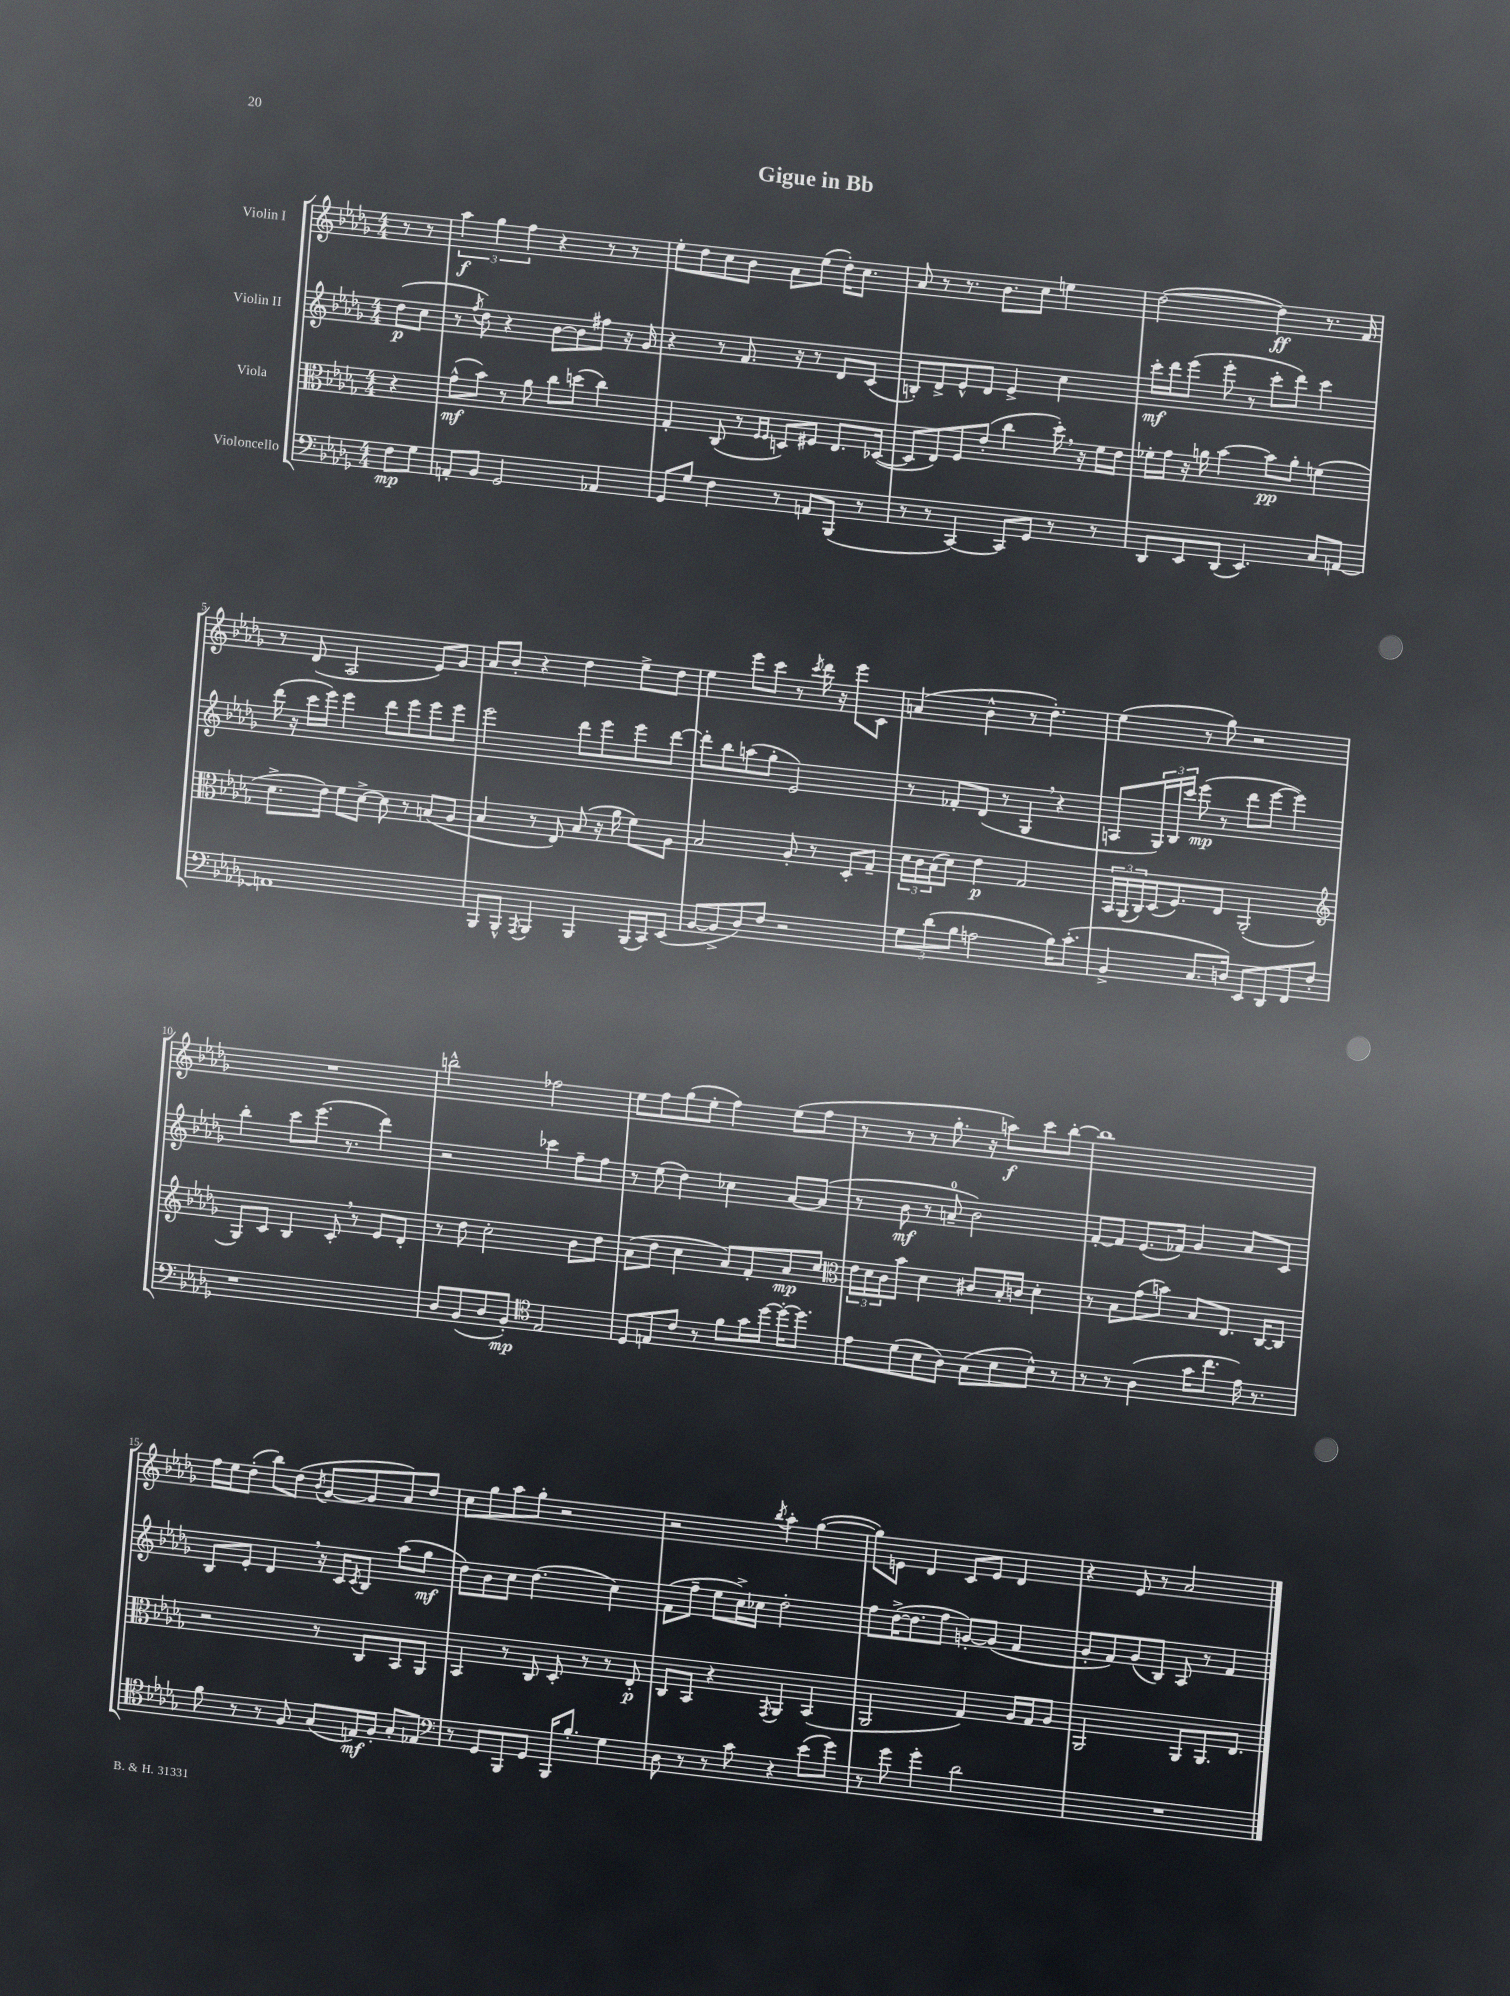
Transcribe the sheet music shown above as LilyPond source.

\header { title = "Gigue in Bb" }
<<
\new StaffGroup <<
\new Staff = "s0" \with { instrumentName = "Violin I" } {
    \clef treble \key des \major \numericTimeSignature \time 4/4 \partial 4
    r8 r8 |
    \tuplet 3/2 { aes''4\f ges''4 f''4 } r4 r8 r8 |
    ees''8-. des''8 c''8 bes'8 aes'8 ees''8( des''16-.) c''8. |
    aes'8 r8 r8. bes'8. c''8 e''4 |
    des''2~( des''4\ff) r8. f'16 |
    r8 des'8( aes2 ees'8) ges'8 |
    aes'8 bes'8-. r4 des''4 ees''8-> des''8 |
    ees''4 ees'''8 c'''8 r8 \acciaccatura { c'''8 } des'''16 r16 ees'''8 c'8 |
    a'4( bes'4-^ r8 des''4.-.) |
    ees''4( r8 ges''8) r2 |
    R1 |
    b''2-^ fes''2 |
    ees''8 f''8 ges''8( ees''8-. f''4) ees''8( f''8 |
    r8 r8 r8 ges''8.-. r16 a''8\f) c'''8 bes''8~-. |
    bes''1 |
    f''16 ees''16 des''8-.( bes''8) des''8( \acciaccatura { bes'8 } ges'8~ ges'8 aes'8) des''8 |
    c''8 ges''8 aes''8 ges''8-. r2 |
    r2 \acciaccatura { bes''8 } aes''4-. ges''4~( |
    ges''8) e'8 des'4 c'8 e'8 des'4 |
    r4 ees'8 r8 aes'2 \bar "|." |
}
\new Staff = "s1" \with { instrumentName = "Violin II" } {
    \clef treble \key des \major \numericTimeSignature \time 4/4 \partial 4
    des''8\p( c''8 |
    r8 \acciaccatura { f''8 } des''8) r4 bes'8~ bes'8 fis''8 r16 ges'16 |
    r4 r8 f'8. r16 r8 des'8 c'8( |
    b8-.) des'8-> ees'8-^ des'8 ees'4-> c''4 |
    c'''16-.\mf des'''16 ees'''8( ees'''8-. r8 c'''8-. des'''8) c'''4 |
    des'''16( r16 c'''16 ees'''16) ees'''4 des'''8 ees'''8 ees'''8 ees'''8 |
    ees'''2 des'''8 ees'''8 ees'''8 des'''8~ |
    des'''8-. bes''8 a''8( ges''8-. ees'2) |
    r8 fes'8-. des'8( r8 ges4 \breathe r4 |
    a8 \tuplet 3/2 { ges16) bes16 c'''16 } ees'''8\mp( r8 des'''8 ees'''8~ ees'''4) |
    bes''4-. c'''8 ees'''8.( r8. des'''4) |
    r2 ces'''4 f''8-- f''8 |
    r8 ees''8( des''4) ces''4 aes'8~ aes'8( |
    r8 bes'8\mf r8 a'8-0-- bes'2) |
    f'8~-. f'8 ees'8.( fes'16) ges'4 aes'8 c'8 |
    bes8 ees'8-. des'4 \breathe r16 c'16 \acciaccatura { c'8 } bes8 aes''8( ges''8\mf |
    des''8) bes'8 c''8 des''4.( c''4) |
    f'8( f''8-- ees''8 c''16->) ces''16 des''2-. |
    f''8 des''16~->( des''8. f''8 g'8~-.) g'8( f'4 |
    ges'8-. f'8) ges'8( bes8) aes8 r8 f'4 \bar "|." |
}
\new Staff = "s2" \with { instrumentName = "Viola" } {
    \clef alto \key des \major \numericTimeSignature \time 4/4 \partial 4
    r4 |
    ges'8-^\mf( bes'8) r8 aes'8 c''8 d''8( c''4) |
    ges4-. c8( r8 \grace { f16 f16 } d8) fis8 ees8. des16~( |
    des8 ees8) f8 ees'8-.( c''4 des''16-.) \breathe r16 f'16 ees'16 |
    fes'16-. ges'16 r16 a'16 bes'4~ bes'8\pp a'8-. f'4( |
    des'8.-> ees'16) f'8 des'8~-> des'8 r8 b8( aes8 |
    bes4 r8 ees8) bes8( r16 aes'16 f'8) aes8 |
    bes2 aes8-. r8 des8-. ges8-- |
    \tuplet 3/2 { des'16 c'16 bes16( } des'8) ees'4\p ges2 |
    \tuplet 3/2 { bes,16 aes,16( c16) } des16( f8.) ees8 aes,2-.( |
    \clef treble ges8) c'8 bes4 c'8-. \breathe r8 ees'8 des'8-. |
    r8 des''8 c''2-. bes'8 des''8 |
    aes'8( des''8 c''4 aes'8) f'8-. aes'8\mp c''8 |
    \clef alto \tuplet 3/2 { ees'16 des'16 c'16 } bes'8 des'4 cis'8 bes16-. c'16 des'4-. |
    r8 bes8 ges'8( b'8) bes8 ees8. c16~ c8 |
    r2 r8 c8 bes,8 aes,8 |
    bes,4 r8 c8 des8-. r8 r8 ees8-.\p |
    c8 bes,8 r4 \acciaccatura { ges,8 } aes,4 bes,4( |
    aes,2 ges4) aes16 ges16 aes8 |
    aes,2 aes,8 aes,8. ees8. \bar "|." |
}
\new Staff = "s3" \with { instrumentName = "Violoncello" } {
    \clef bass \key des \major \numericTimeSignature \time 4/4 \partial 4
    f8\mp ges8 |
    a,8-. bes,8 ges,2 aes,4 |
    ges,8 ges8 f4 r8 a,8 bes,,8( r8 |
    r8 r8 c,4~) c,8 ges,8 r8 r8 |
    des,8 ees,8 des,8( ees,4.) c8 a,8~ |
    a,1 |
    bes,,8 bes,,8-^ \acciaccatura { aes,,8 } bes,,4 bes,,4 bes,,16( c,16) ees,8( |
    bes,8~ bes,8-> des8) f8 r2 |
    \tuplet 3/2 { ges8 des'8( bes8 } a2 bes16) c'8.-.( |
    bes,4-> c8. d16) ees,8 des,8 f,8 f8-. |
    r1 |
    des8 bes,8( des8 bes,8-.\mp) \clef tenor ees2 |
    des8 e8 c'8 r8 f'8 ges'16 des''16~ des''16~-. des''8. |
    ees'8 des'8( bes8 aes8) ges8( bes8 bes8-^) r8 |
    r8 r8 aes4( ges'16 c''8. ees'16) r8. |
    f'8 r8 r8 f8 ges8( e16\mf) f16-. ges8-. ees8 |
    \clef bass r8 ges,8 bes,,8 ges,8 bes,,16 bes8.-. ges4 |
    des8 r8 r8 c'8 r4 ees'8( ges'8) |
    r8 ges'8 ges'4-. des'2 |
    R1 \bar "|." |
}
>>
>>
